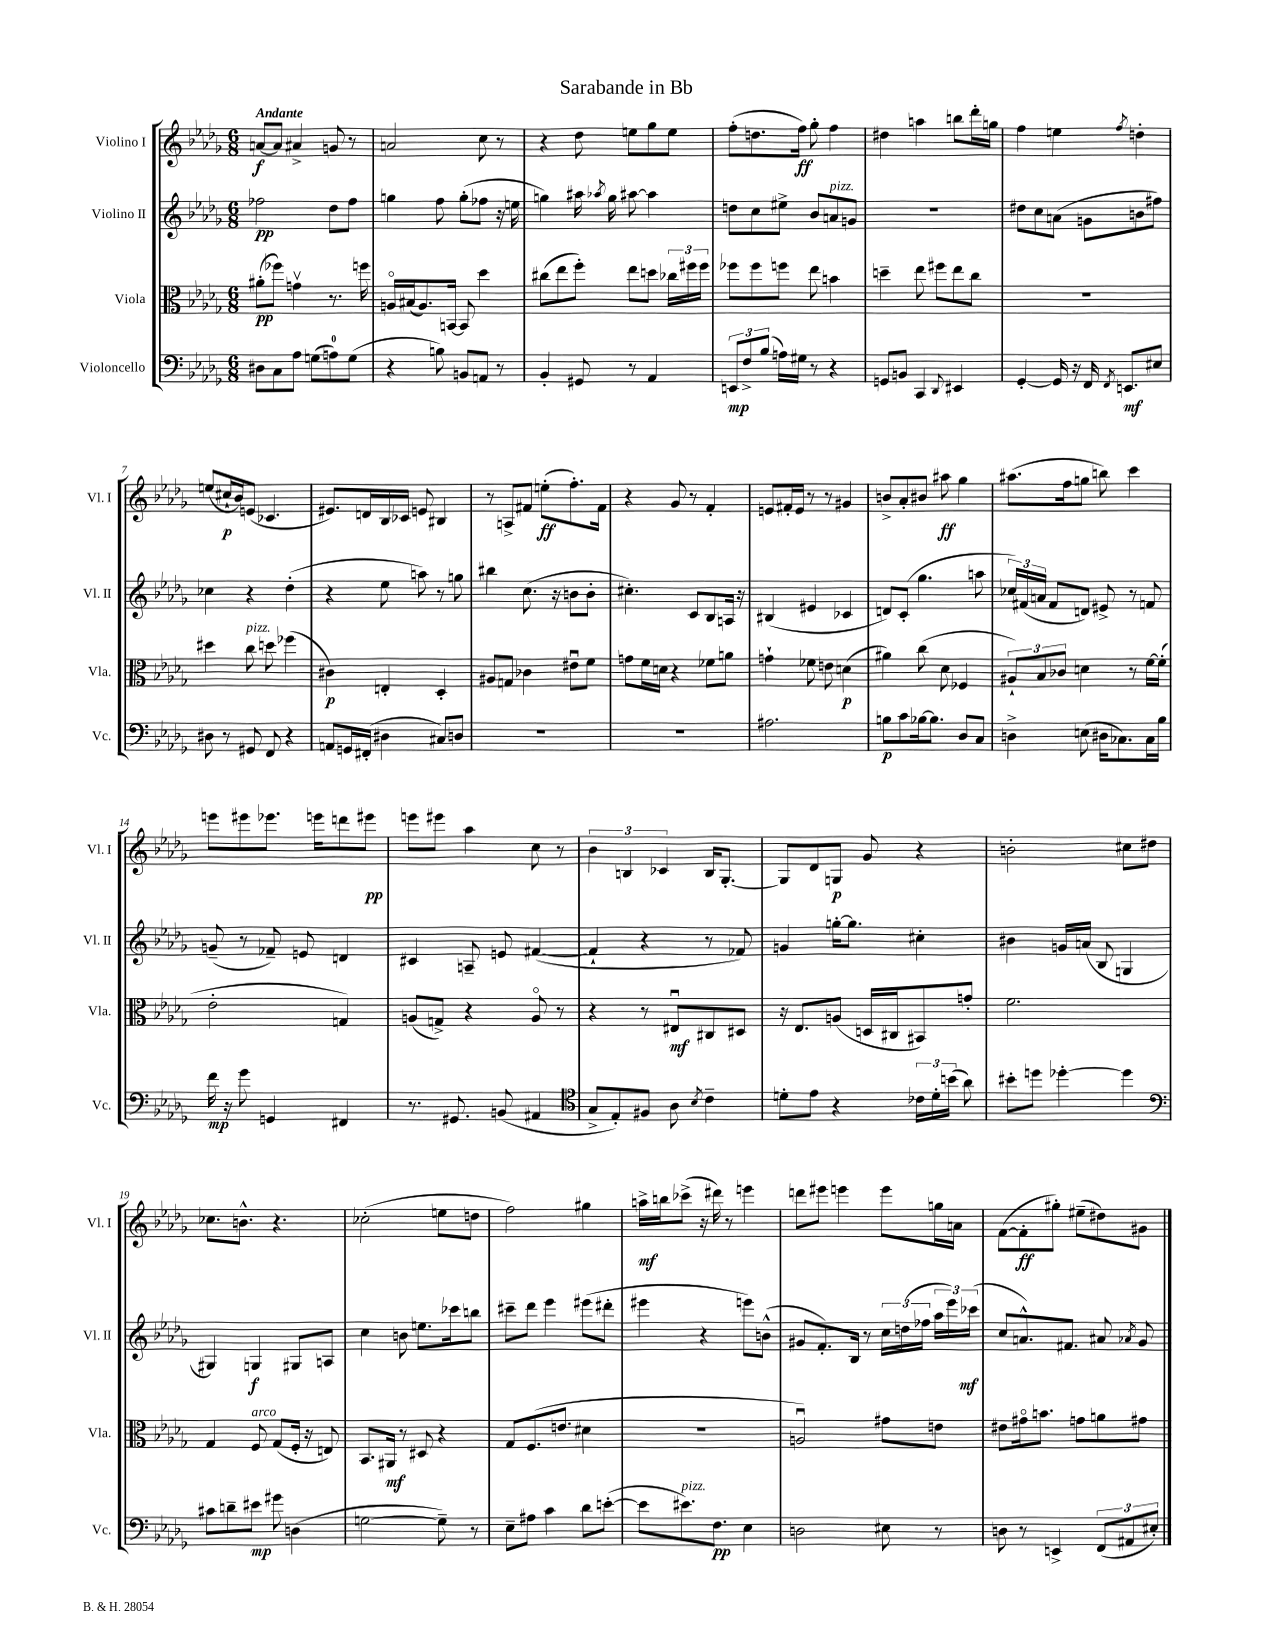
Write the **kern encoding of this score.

**kern	**dynam	**kern	**dynam	**kern	**dynam	**kern	**dynam
*part4	*part4	*part3	*part3	*part2	*part2	*part1	*part1
*staff4	*staff4	*staff3	*staff3	*staff2	*staff2	*staff1	*staff1
*I"Violoncello	*	*I"Viola	*	*I"Violino II	*	*I"Violino I	*
*I'Vc.	*	*I'Vla.	*	*I'Vl. II	*	*I'Vl. I	*
*clefF4	*	*clefC3	*	*clefG2	*	*clefG2	*
*k[b-e-a-d-g-]	*	*k[b-e-a-d-g-]	*	*k[b-e-a-d-g-]	*	*k[b-e-a-d-g-]	*
*M6/8	*	*M6/8	*	*M6/8	*	*M6/8	*
=1	=1	=1	=1	=1	=1	=1	=1
!	!	!	!	!	!	!LO:TX:a:B:t=Andante	!
8D#X\L	.	(8a#X'\L	pp	2ff-X\	pp	[8an/L	f
8C\	.	8ff-X\J)	.	.	.	8a/J]	.
8A-\J	.	4gnv\	.	.	.	4a#X^/	.
(8Gn\L	.	.	.	.	.	.	.
8An\)	.	8.r	.	8dd-\L	.	8gn/	.
(8G\J	.	.	.	8ff-\J	.	8r	.
.	.	16ffn\	.	.	.	.	.
=2	=2	=2	=2	=2	=2	=2	=2
4r	.	16An/LL	.	4ggn\	.	2an/	.
.	.	(16B#X/J	.	.	.	.	.
.	.	8.A/)	.	.	.	.	.
8Bn\)	.	.	.	8ff\	.	.	.
.	.	[16BBn/Jk	.	.	.	.	.
8BBn/L	.	8BB/]	.	(8gg'\L	.	.	.
8AAn/J	.	4dd-\	.	8ff-X\J	.	8cc\	.
8r	.	.	.	16r	.	8r	.
.	.	.	.	16een\	.	.	.
=3	=3	=3	=3	=3	=3	=3	=3
4BB-'/	.	(8cc#X\L	.	4ggn\)	.	4r	.
.	.	8ee-\	.	.	.	.	.
8GG#X/	.	8ff'\J)	.	16aa#X\	.	8dd-\	.
.	.	.	.	8qaa-X/	.	.	.
.	.	.	.	16gg\	.	.	.
8r	.	8ee-\L	.	[8aa#X\	.	8een\L	.
4AA-/	.	8ddn\J	.	4aa#\]	.	8gg-\	.
.	.	24cc-X\LL	.	.	.	8ee\J	.
.	.	24ff#X\	.	.	.	.	.
.	.	24ff#\JJ	.	.	.	.	.
=4	=4	=4	=4	=4	=4	=4	=4
12EEn/L	mp	8ff-X\L	.	8ddn\L	.	(8ff'\L	.
12F^/	.	.	.	.	.	.	.
.	.	8ff-\	.	8cc\	.	8.ddn\	.
(12B-/J	.	.	.	.	.	.	.
16An\LL)	.	8ffn\J	.	8ee#X^\J	.	.	.
16G#X\JJ	.	.	.	.	.	16ff\Jk)	ff
8r	.	8ee-\	.	8b-/L	.	8gg-'\	.
!	!	!	!	!LO:TX:a:i:t=pizz.	!	!	!
4r	.	4bn\	.	8an/	.	4ff\	.
.	.	.	.	8gn/J	.	.	.
=5	=5	=5	=5	=5	=5	=5	=5
8GGn/L	.	4ddn~\	.	2.r	.	4dd#X\	.
8BBn/J	.	.	.	.	.	.	.
4CC/	.	8ee-\	.	.	.	4aan\	.
.	.	8ff#X\L	.	.	.	.	.
8qqDD-/	.	.	.	.	.	.	.
4EE#X/	.	8ee-\	.	.	.	8bbn\L	.
.	.	8cc\J	.	.	.	16ddd-'\L	.
.	.	.	.	.	.	16ggn\JJ	.
=6	=6	=6	=6	=6	=6	=6	=6
[4GG-'/	.	2.r	.	8dd#X\L	.	4ff\	.
.	.	.	.	8cc\	.	.	.
16GG-/]	.	.	.	(8an\J	.	4een\	.
16r	.	.	.	.	.	.	.
16FF/	.	.	.	8gn\L	.	.	.
8qFF/	.	.	.	.	.	.	.
8.EEn/L	mf	.	.	.	.	.	.
.	.	.	.	.	.	8qff/	.
.	.	.	.	8bn\	.	4ddn'\	.
8E#X/J	.	.	.	8ff#X\J)	.	.	.
!!LO:LB:g=z
=7	=7	=7	=7	=7	=7	=7	=7
8D#X\	.	4dd#X\	.	4cc-X\	.	(8een/L	.
8r	.	.	.	.	.	16cc#X`/L	p
.	.	.	.	.	.	16b-/J)	.
!	!	!LO:TX:a:i:t=pizz.	!	!	!	!	!
8GG#X/	.	8cc\	.	4r	.	(8en/J	.
8FF/	.	8ddn\	.	.	.	4.c-X/	.
4r	.	(4ff-X\	.	(4dd-'\	.	.	.
=8	=8	=8	=8	=8	=8	=8	=8
8AAn/L	.	4c#X\)	p	4r	.	8.e#X/L)	.
16GGn/L	.	.	.	.	.	.	.
(16FF#X'/JJ	.	.	.	.	.	16dn/L	.
4D#X\	.	4En'/	.	8ee-\	.	16B-/	.
.	.	.	.	.	.	16c-X/JJ	.
.	.	.	.	8aan\)	.	8en/	.
8C#X/L)	.	4D-'/	.	8r	.	4B#X/	.
8Dn/J	.	.	.	8ggn\	.	.	.
=9	=9	=9	=9	=9	=9	=9	=9
2.r	.	8A#X/L	.	4bb#X\	.	8r	.
.	.	8Gn/J	.	.	.	8An^/L	.
.	.	4c-X\	.	(8.cc\	.	8f#X/J	.
.	.	.	.	.	.	(8een'\L	ff
.	.	.	.	16r	.	.	.
.	.	8e#Xu\L	.	8bn\L	.	8.ff'\)	.
.	.	8f\J	.	8b'\J	.	.	.
.	.	.	.	.	.	16f#\Jk	.
=10	=10	=10	=10	=10	=10	=10	=10
2.r	.	8gn\L	.	4.cc#X'\)	.	4r	.
.	.	16f\L	.	.	.	.	.
.	.	16dn\JJ	.	.	.	.	.
.	.	4r	.	.	.	8g-/	.
.	.	.	.	8c/L	.	8r	.
.	.	8f-X\L	.	8B-/	.	4f'/	.
.	.	8an\J	.	16An/Jk	.	.	.
.	.	.	.	16r	.	.	.
=11	=11	=11	=11	=11	=11	=11	=11
2.A#X\	.	4gn`\	.	(4B#X/	.	8en/L	.
.	.	.	.	.	.	16f#X'/L	.
.	.	.	.	.	.	16e/JJ	.
.	.	8f-X\	.	4e#X/	.	8r	.
.	.	8en\	.	.	.	8r	.
.	.	(4dn\	p	4c-X/	.	4g#X/	.
=12	=12	=12	=12	=12	=12	=12	=12
8Bn\L	p	4a#X\)	.	8dn/L)	.	8bn^/L	.
8c\	.	.	.	(8c'/J	.	8a-'/	.
[16B-X\k	.	(8cc\	.	4.gg-\	.	8b#X/J	.
8.B-\J]	.	.	.	.	.	.	.
.	.	8d-\	.	.	.	8aa#X\	ff
8D-/L	.	4F-X/	.	.	.	4gg-\	.
8C/J	.	.	.	8aan\	.	.	.
=13	=13	=13	=13	=13	=13	=13	=13
4Dn^\	.	12A#X`/L)	.	24cc-X/LL)	.	(8.aa#X\L	.
.	.	.	.	(24f#X/	.	.	.
.	.	12B-/	.	24an/JJ	.	.	.
.	.	.	.	8f#/L	.	.	.
.	.	12c-X/J	.	.	.	.	.
.	.	.	.	.	.	16ff\k	.
(8En\	.	4dn\	.	8dn/J)	.	8ggn\J	.
16D#X\KL	.	.	.	8e#X^/	.	8bbn\)	.
8.C-X\)	.	.	.	.	.	.	.
.	.	8r	.	8r	.	4ccc\	.
16C-\L	.	[16f\LL	.	8fn/	.	.	.
16B-\JJ	.	(16f'\JJ]	.	.	.	.	.
!!LO:LB:g=z
=14	=14	=14	=14	=14	=14	=14	=14
16f\	mp	2e-'\	.	(8gn~/	.	8eeen\L	.
16r	.	.	.	.	.	.	.
8g-\	.	.	.	8r	.	8eee#X\	.
4GGn/	.	.	.	8f-X~/)	.	8.eee-X\J	.
.	.	.	.	8en/	.	.	.
.	.	.	.	.	.	16eeen\KL	.
4FF#X/	.	4Gn/)	.	4dn/	.	8dddn\	.
.	.	.	.	.	.	8eee#X\J	pp
=15	=15	=15	=15	=15	=15	=15	=15
8.r	.	(8An/L	.	4c#X/	.	8eeen\L	.
.	.	8Gn^/J)	.	.	.	8eee#X\J	.
8.GG#X/	.	.	.	.	.	.	.
.	.	4r	.	8An~/	.	4aa-\	.
(8BBn/	.	.	.	8en/	.	.	.
4AA#X/	.	8A/	.	([4f#X/	.	8cc\	.
.	.	8r	.	.	.	8r	.
=16	=16	=16	=16	=16	=16	=16	=16
*clefC4	*	*	*	*	*	*	*
8G-^/L	.	4r	.	4f#`/]	.	6b-\	.
8E-'/)	.	.	.	.	.	.	.
.	.	.	.	.	.	6Bn/	.
8F#X/J	.	8r	.	4r	.	.	.
.	.	.	.	.	.	6c-X/	.
8A-\	.	8E#Xu/L	mf	.	.	.	.
8qB-/	.	.	.	.	.	.	.
4c~\	.	8C#X/	.	8r	.	16B/KL	.
.	.	.	.	.	.	[8.G-'/J	.
.	.	8D#X/J	.	8f-X/)	.	.	.
=17	=17	=17	=17	=17	=17	=17	=17
8dn'\L	.	16r	.	4gn/	.	8G-/L]	.
.	.	8.E-/L	.	.	.	.	.
8e-\J	.	.	.	.	.	8d-/	.
4r	.	(8An/J	.	[16ggn'\KL	.	8Gn/J	p
.	.	.	.	8.gg\J]	.	.	.
.	.	16Dn/LL	.	.	.	8g-/	.
.	.	16C#X/J	.	.	.	.	.
24c-X\LL	.	8BB#X/)	.	4cc#X'\	.	4r	.
24d'\	.	.	.	.	.	.	.
(24bn\JJ	.	.	.	.	.	.	.
8a-\)	.	8gn'/J	.	.	.	.	.
=18	=18	=18	=18	=18	=18	=18	=18
8b#X'\L	.	2.f\	.	4b#X\	.	2bn'\	.
8ddn\J	.	.	.	.	.	.	.
[4dd-X'\	.	.	.	16gn/LL	.	.	.
.	.	.	.	(16an/JJ	.	.	.
.	.	.	.	8B-/	.	.	.
4dd-\]	.	.	.	4Gn/	.	8cc#X\L	.
.	.	.	.	.	.	8dd#X\J	.
!!LO:LB:g=z
=19	=19	=19	=19	=19	=19	=19	=19
*clefF4	*	*	*	*	*	*	*
8c#X\L	.	4G-/	.	4G#X/)	.	8.cc-X\L	.
8dn~\	.	.	.	.	.	.	.
.	.	.	.	.	.	8.bn^^\J	.
!	!	!LO:TX:a:i:t=arco	!	!	!	!	!
8e#X\J	mp	8F/	.	4Gn/	f	.	.
8g#X\	.	(8G-/L	.	.	.	4.r	.
(4Dn\	.	16F'/Jk	.	8G#X/L	.	.	.
.	.	16r	.	.	.	.	.
.	.	8En/)	.	8An/J	.	.	.
=20	=20	=20	=20	=20	=20	=20	=20
[2Gn\	.	8.BB-/L	.	4cc\	.	(2cc-X'\	.
.	.	16AA#X/Jk	mf	.	.	.	.
.	.	8r	.	8bn\	.	.	.
.	.	8D#X/	.	8.een\L	.	.	.
8G~\])	.	4r	.	.	.	8een\L	.
.	.	.	.	16ccc-X\k	.	.	.
8r	.	.	.	8bbn\J	.	8ddn\J	.
=21	=21	=21	=21	=21	=21	=21	=21
8E-~\L	.	8G-/L	.	8ccc#X~\L	.	2ff\)	.
8A#X\J	.	(8.F/	.	8ddd-\J	.	.	.
4c\	.	.	.	4eee-\	.	.	.
.	.	8.en/J	.	.	.	.	.
8d-\L	.	4d#X\	.	(8eee#X\L	.	4gg#X\	.
([8en'\J	.	.	.	8ddd#X'\J	.	.	.
=22	=22	=22	=22	=22	=22	=22	=22
8e\L]	.	2.r	.	4eee#X\	.	16aan^\LL	mf
.	.	.	.	.	.	16bbn\J	.
!LO:TX:a:i:t=pizz.	!	!	!	!	!	!	!
8.e#X\)	.	.	.	.	.	(8ccc-X^\J	.
.	.	.	.	4r	.	16r	.
8.F\J	pp	.	.	.	.	16ddd#X\)	.
.	.	.	.	.	.	8r	.
4E-\	.	.	.	8eeen\L)	.	4eeen\	.
.	.	.	.	(8bn^^\J	.	.	.
=23	=23	=23	=23	=23	=23	=23	=23
2Dn\	.	2Anu/)	.	8g#X/L	.	8dddn\L	.
.	.	.	.	8.f'/)	.	8eee#X\J	.
.	.	.	.	.	.	4eeen\	.
.	.	.	.	16B-/Jk	.	.	.
.	.	.	.	8r	.	.	.
8E#X\	.	8g#X\L	.	24cc\LL	.	8eee\L	.
.	.	.	.	(24ddn\	.	.	.
.	.	.	.	24ff-X\JJ	.	.	.
8r	.	8en\J	.	24aa-\LL	.	16ggn\L	.
.	.	.	.	24eee-\)	.	.	.
.	.	.	.	.	.	16an\JJ	.
.	.	.	.	(24ccc-X\JJ	mf	.	.
=24	=24	=24	=24	=24	=24	=24	=24
8Dn\	.	8e#X\L	.	8cc/L	.	([8f\L	.
8r	.	16g#X\k	.	8.an^^/)	.	8f'\]	ff
.	.	8.bn\J	.	.	.	.	.
4EEn^/	.	.	.	.	.	8gg#X'\J)	.
.	.	.	.	8.f#X/J	.	.	.
.	.	8gn\L	.	.	.	(8ee#X~\L	.
(12FF/L	.	8an\	.	8a#X/	.	8dd#X\)	.
12AA#X/	.	.	.	.	.	.	.
.	.	.	.	8qa-X/	.	.	.
.	.	8g#X\J	.	8g-/	.	8g#X\J	.
12E#X'/J)	.	.	.	.	.	.	.
==	==	==	==	==	==	==	==
*-	*-	*-	*-	*-	*-	*-	*-
